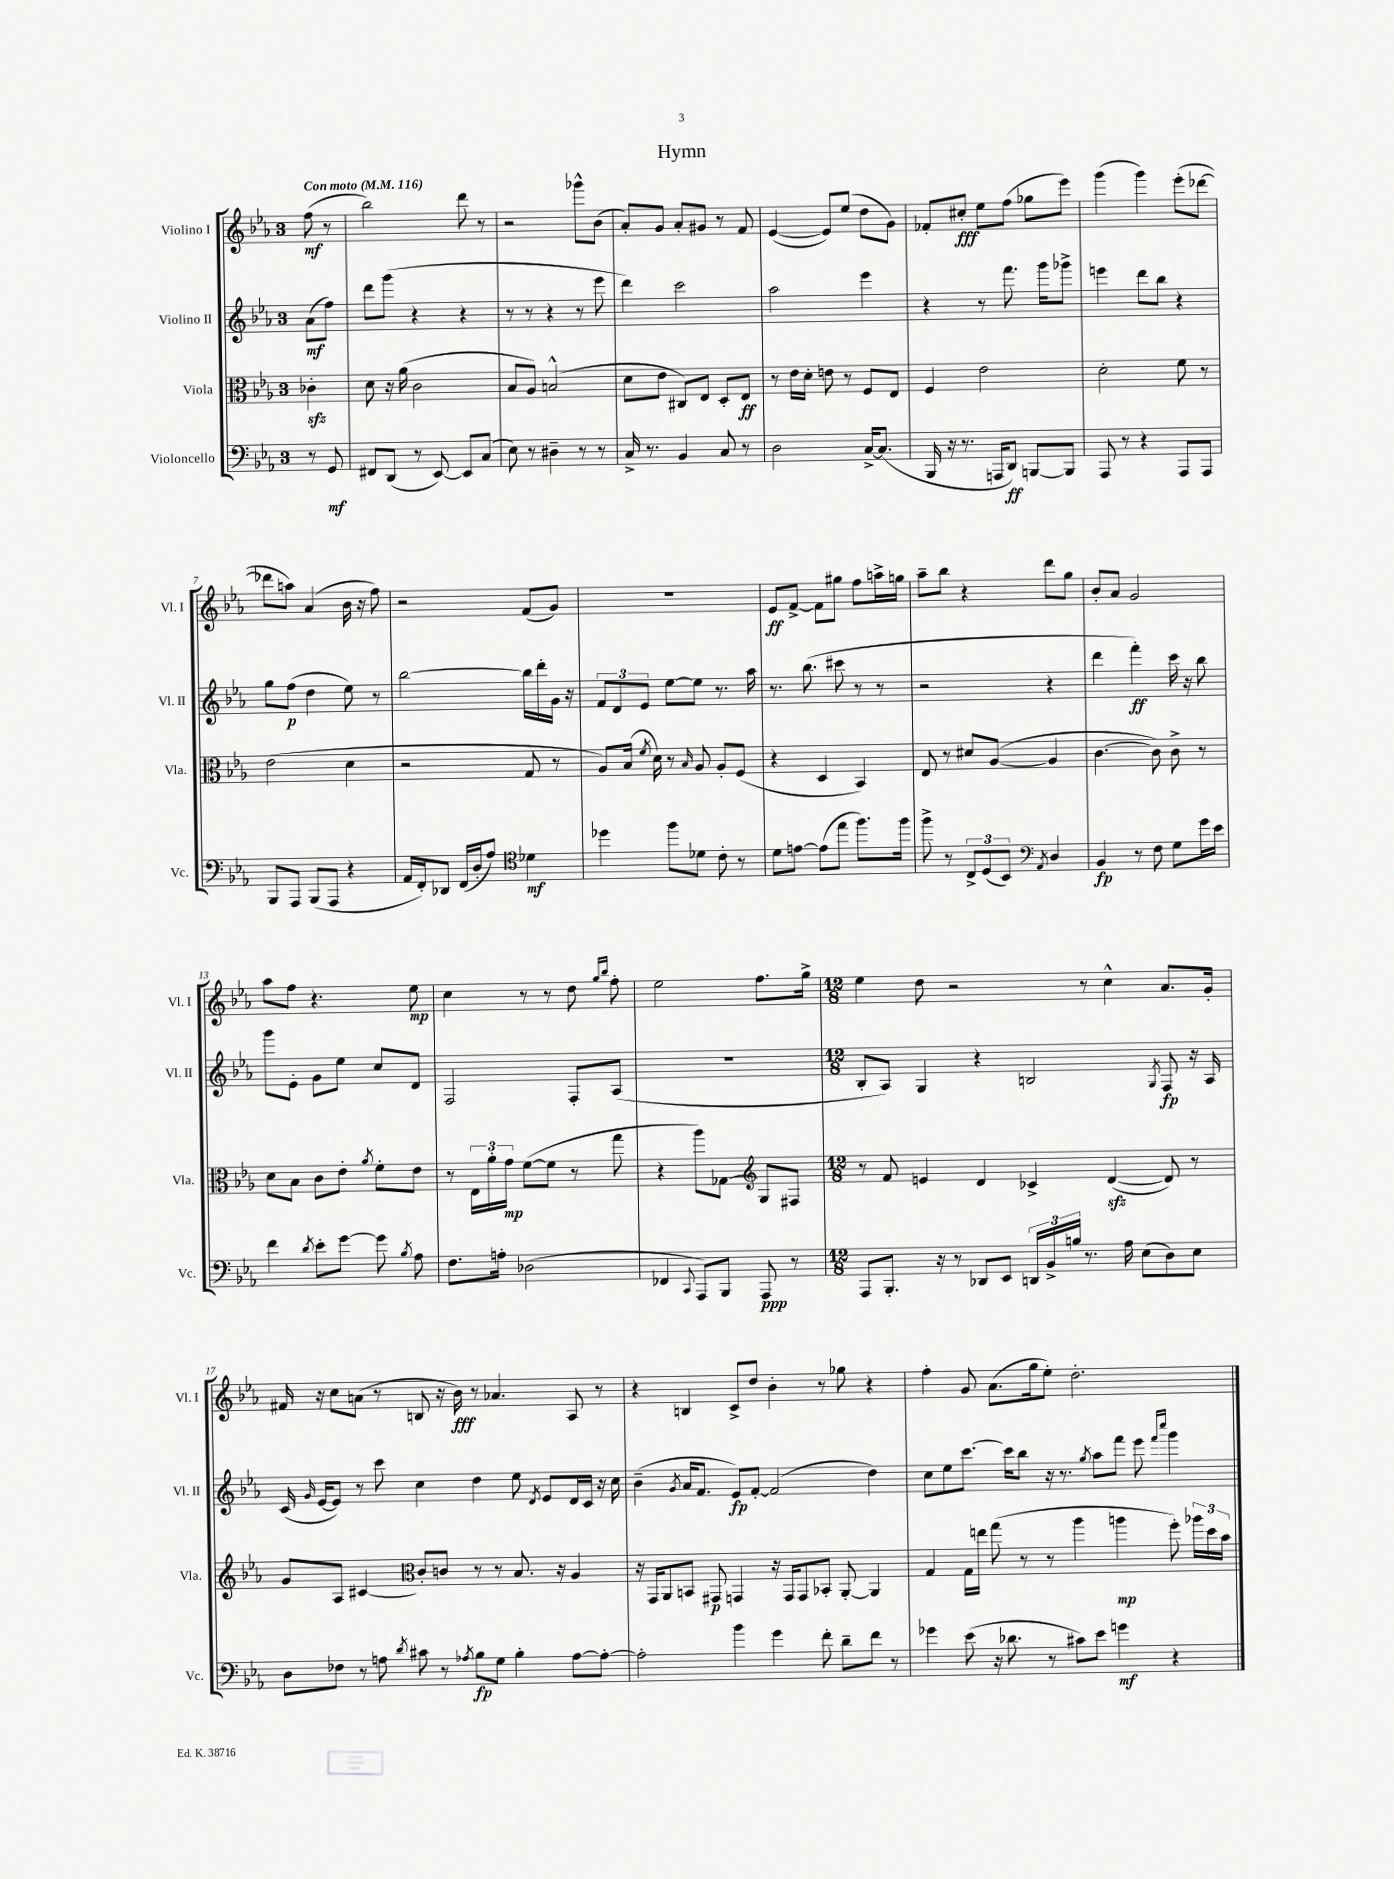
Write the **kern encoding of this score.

**kern	**dynam	**kern	**dynam	**kern	**dynam	**kern	**dynam
*part4	*part4	*part3	*part3	*part2	*part2	*part1	*part1
*staff4	*staff4	*staff3	*staff3	*staff2	*staff2	*staff1	*staff1
*I"Violoncello	*	*I"Viola	*	*I"Violino II	*	*I"Violino I	*
*I'Vc.	*	*I'Vla.	*	*I'Vl. II	*	*I'Vl. I	*
*clefF4	*	*clefC3	*	*clefG2	*	*clefG2	*
*k[b-e-a-]	*	*k[b-e-a-]	*	*k[b-e-a-]	*	*k[b-e-a-]	*
*M3/4	*	*M3/4	*	*M3/4	*	*M3/4	*
*MM116	*	*MM116	*	*MM116	*	*MM116	*
=	=	=	=	=	=	=	=
!	!	!	!	!	!	!LO:TX:a:B:t=Con moto	!
8r	.	4c-Xzz'\	.	(8a-\L	mf	(8ff\	mf
8GG/	mf	.	.	8ff\J)	.	8r	.
=1	=1	=1	=1	=1	=1	=1	=1
8FF#X/L	.	8d\	.	8ddd\L	.	2bb-\)	.
(8DD/J	.	16r	.	(8ggg\J	.	.	.
.	.	(16a-\	.	.	.	.	.
8r	.	2c\	.	4r	.	.	.
[8EE-/)	.	.	.	.	.	.	.
8EE-/L]	.	.	.	4r	.	8ddd\	.
(8C/J	.	.	.	.	.	8r	.
=2	=2	=2	=2	=2	=2	=2	=2
8E-\)	.	8B-/L	.	8r	.	2r	.
8r	.	8A-/J)	.	8r	.	.	.
4D#X~\	.	(2Bn^^/	.	4r	.	.	.
8r	.	.	.	8r	.	8ggg-X^^\L	.
8r	.	.	.	8eee-\	.	(8b-\J	.
=3	=3	=3	=3	=3	=3	=3	=3
16C^/	.	8d\L	.	4ddd\)	.	8a-'/L)	.
8.r	.	.	.	.	.	.	.
.	.	8e-\J	.	.	.	8g/J	.
4BB-/	.	8C#X/L)	.	2ccc\	.	8a-'/L	.
.	.	8E-/J	.	.	.	8g#X/J	.
8C/	.	8D'/L	.	.	.	8r	.
8r	.	8E-/J	ff	.	.	8f/	.
=4	=4	=4	=4	=4	=4	=4	=4
2D\	.	8r	.	2aa-\	.	([4e-/	.
.	.	16e-\LL	.	.	.	.	.
.	.	16d'\JJ	.	.	.	.	.
.	.	8en\	.	.	.	8e-/L])	.
.	.	8r	.	.	.	(8ee-/J	.
[16C^/KL	.	8F/L	.	4eee-\	.	8dd\L	.
(8.C/J]	.	.	.	.	.	.	.
.	.	8E-/J	.	.	.	8g\J)	.
=5	=5	=5	=5	=5	=5	=5	=5
16BBB-/	.	4F/	.	4r	.	8f-X'/L	.
16r	.	.	.	.	.	.	.
8.r	.	.	.	.	.	8cc#X'/J	fff
.	.	2e-\	.	8r	.	8ee-\L	.
16AAAn/KL	.	.	.	.	.	.	.
8DD/J)	ff	.	.	8.fff\	.	(8ff\J	.
[8BBBn/L	.	.	.	.	.	8gg-X\L	.
.	.	.	.	16ggg\KL	.	.	.
8BBB/J]	.	.	.	8ggg-X^\J	.	8eee-\J)	.
=6	=6	=6	=6	=6	=6	=6	=6
8AAA-/	.	2d'\	.	4eeen\	.	(4ggg\	.
8r	.	.	.	.	.	.	.
4r	.	.	.	8ddd\L	.	4ggg\)	.
.	.	.	.	8bb-\J	.	.	.
8AAA-/L	.	8f\	.	4r	.	(8eee-'\L	.
8AAA-/J	.	8r	.	.	.	[8ddd-X\J	.
!!LO:LB:g=z
=7	=7	=7	=7	=7	=7	=7	=7
8BBB-/L	.	(2e-\	.	8gg\L	.	8ddd-X\L]	.
8AAA-/J	.	.	.	(8ff\J	p	8aan\J)	.
(8BBB-/L	.	.	.	4dd\	.	(4a-/	.
8AAA-/J	.	.	.	.	.	.	.
4r	.	4d\	.	8ee-\)	.	16b-\	.
.	.	.	.	.	.	16r	.
.	.	.	.	8r	.	8ff\)	.
=8	=8	=8	=8	=8	=8	=8	=8
16AA-/LL	.	2r	.	[2bb-\	.	2r	.
16FF'/J)	.	.	.	.	.	.	.
8DD-X/J	.	.	.	.	.	.	.
(16FF/LL	.	.	.	.	.	.	.
16D'/J	.	.	.	.	.	.	.
8A-/J)	.	.	.	.	.	.	.
*clefC4	*	*	*	*	*	*	*
4d-X\	mf	8G/	.	16bb-\LL]	.	(8f/L	.
.	.	.	.	16ddd'\	.	.	.
.	.	8r	.	16g\JJ	.	8g/J)	.
.	.	.	.	16r	.	.	.
=9	=9	=9	=9	=9	=9	=9	=9
4dd-X\	.	8A-/L)	.	12f/L	.	2.r	.
.	.	.	.	12d/	.	.	.
.	.	(16B-/Jk	.	.	.	.	.
.	.	.	.	12e-/J	.	.	.
.	.	8qf/	.	.	.	.	.
.	.	16d\)	.	.	.	.	.
8ff\L	.	8r	.	[8ee-\L	.	.	.
.	.	16qqB-/	.	.	.	.	.
8d-X\J	.	8A-/	.	8ee-\J]	.	.	.
8c'\	.	8A-'/L	.	8.r	.	.	.
8r	.	(8F/J	.	.	.	.	.
.	.	.	.	16aa-\	.	.	.
=10	=10	=10	=10	=10	=10	=10	=10
8d\L	.	4r	.	8.r	.	8e-/L	ff
[8en\J	.	.	.	.	.	[8f^/J	.
.	.	.	.	(8.bb-\	.	.	.
(8e\L]	.	4D/	.	.	.	8f\L]	.
8ee-\J	.	.	.	8ccc#X\	.	8gg#X\J	.
8.ff\L)	.	4BB-/)	.	8r	.	8ff\L	.
.	.	.	.	8r	.	16aan^\L	.
16ff\Jk	.	.	.	.	.	16ggn\JJ	.
=11	=11	=11	=11	=11	=11	=11	=11
8ff^\	.	8E-/	.	2r	.	8aa-~\L	.
8r	.	8r	.	.	.	8bb-\J	.
12C^/L	.	8d#X/L	.	.	.	4r	.
(12D/	.	.	.	.	.	.	.
.	.	([8A-/J	.	.	.	.	.
12BB-/J)	.	.	.	.	.	.	.
8qE-/	.	.	.	.	.	.	.
4D/	.	4A-/]	.	4r	.	8ddd\L	.
.	.	.	.	.	.	8gg\J	.
=12	=12	=12	=12	=12	=12	=12	=12
*clefF4	*	*	*	*	*	*	*
4BB-/	fp	[4.c\	.	4ddd\	.	8b-'/L	.
.	.	.	.	.	.	8a-/J	.
8r	.	.	.	4fff'\)	ff	2g/	.
8F\	.	8c\])	.	.	.	.	.
8G\L	.	8c^\	.	16ccc\	.	.	.
.	.	.	.	16r	.	.	.
16g\L	.	8r	.	8bb-\	.	.	.
16e-\JJ	.	.	.	.	.	.	.
!!LO:LB:g=z
=13	=13	=13	=13	=13	=13	=13	=13
4f\	.	8d\L	.	8ggg\L	.	8aa-\L	.
.	.	8B-\J	.	8e-'\J	.	8ff\J	.
8qd/	.	.	.	.	.	.	.
8e-'\L	.	8c\L	.	8g\L	.	4.r	.
[8g\J	.	8e-'\J	.	8ee-\J	.	.	.
.	.	8qa-/	.	.	.	.	.
8g\]	.	8f'\L	.	8cc/L	.	.	.
8qB-/	.	.	.	.	.	.	.
8A-\	.	8e-\J	.	8d/J	.	8ee-\	mp
=14	=14	=14	=14	=14	=14	=14	=14
8.F\L	.	8r	.	2F/	.	4cc\	.
.	.	24E-\LL	.	.	.	.	.
.	.	24a-'\	.	.	.	.	.
16An'\Jk	.	.	.	.	.	.	.
.	.	24g\JJ	mp	.	.	.	.
(2D-X\	.	([8f\L	.	.	.	8r	.
.	.	8f\J]	.	.	.	8r	.
.	.	8r	.	8F'/L	.	8dd\	.
.	.	.	.	.	.	16qqgg/LL	.
.	.	.	.	.	.	16qqbb-/JJ	.
.	.	8gg\	.	(8A-/J	.	8ff'\	.
=15	=15	=15	=15	=15	=15	=15	=15
4FF-X/	.	4r	.	2.r	.	2ee-\	.
8qqCC/	.	.	.	.	.	.	.
8AAA-/L)	.	8aa-\L)	.	.	.	.	.
8BBB-/J	.	[8G-X\J	.	.	.	.	.
8AAA-/	ppp	8G-/L]	.	.	.	8.ff\L	.
8r	.	8F#X/J	.	.	.	.	.
.	.	.	.	.	.	16gg^\Jk	.
=16	=16	=16	=16	=16	=16	=16	=16
*	*	*clefG2	*	*	*	*	*
*M12/8	*	*M12/8	*	*M12/8	*	*M12/8	*
8AAA-/L	.	8r	.	8B-'/L	.	4ee-\	.
8.BBB-'/J	.	8f/	.	8A-/J)	.	.	.
.	.	4en/	.	4G/	.	8dd\	.
16r	.	.	.	.	.	.	.
8r	.	.	.	.	.	2r	.
8DD-X/L	.	4d/	.	4r	.	.	.
8EE-/J	.	.	.	.	.	.	.
24DDn/LL	.	4c-X^/	.	2Bn/	.	.	.
24BB-^/	.	.	.	.	.	.	.
24Bn/JJ	.	.	.	.	.	.	.
8.r	.	.	.	.	.	8r	.
.	.	([4dzz/	.	.	.	4cc^^\	.
16A-\	.	.	.	.	.	.	.
(8E-\L	.	.	.	.	.	.	.
.	.	.	.	8qG/	.	.	.
8D\)	.	8d/])	.	8F/	fp	8.a-/L	.
8E-\J	.	8r	.	16r	.	.	.
.	.	.	.	16A-/	.	16g'/Jk	.
!!LO:LB:g=z
=17	=17	=17	=17	=17	=17	=17	=17
8D\L	.	8g/L	.	(16c/	.	16f#X/	.
.	.	.	.	16qqg/	.	.	.
.	.	.	.	[16e-/KL	.	16r	.
8F-X\J	.	8A-/J	.	8e-/J])	.	8cc\L	.
8r	.	[4c#X/	.	8r	.	(8an\J	.
8An\	.	.	.	8ccc\	.	8r	.
8qd/	.	.	.	.	.	.	.
8c#X\	.	8c#'/L]	.	4cc\	.	8Bn/	.
8r	.	8cn/J	.	.	.	16r	.
.	.	.	.	.	.	16b-\)	fff
8qA-X/	.	.	.	.	.	.	.
8B-\L	fp	8r	.	4dd\	.	8r	.
8G\J	.	8r	.	.	.	4.a-X/	.
4B-'\	.	8.B-/	.	8ee-\	.	.	.
.	.	.	.	8qd/	.	.	.
.	.	.	.	8e-/L	.	.	.
.	.	16r	.	.	.	.	.
[8A-\L	.	4A-/	.	16d/L	.	8A-/	.
.	.	.	.	16c/JJ	.	.	.
8A-'\J_	.	.	.	16r	.	8r	.
.	.	.	.	16cc\	.	.	.
=18	=18	=18	=18	=18	=18	=18	=18
*	*	*clefC3	*	*	*	*	*
2A-'\]	.	16r	.	(4b-~\	.	4r	.
.	.	16GG/KL	.	.	.	.	.
.	.	8AA-/	.	.	.	.	.
.	.	.	.	8qg/	.	.	.
.	.	8BBn/J	.	16a-/KL	.	4Bn/	.
.	.	.	.	8.f/J	.	.	.
.	.	8GG#X/	p	.	.	.	.
4b-\	.	4GGn/	.	8e-/L)	fp	8c^/L	.
.	.	.	.	[8f'/J	.	8dd/J	.
4g\	.	16r	.	(2f/]	.	4b-'\	.
.	.	16GG/KL	.	.	.	.	.
.	.	8GG/	.	.	.	.	.
8f'\	.	8BB-X'/J	.	.	.	8r	.
8d~\L	.	[8AA-'/	.	.	.	8gg-X\	.
8f\J	.	4AA-/]	.	4dd\)	.	4r	.
8r	.	.	.	.	.	.	.
=19	=19	=19	=19	=19	=19	=19	=19
4g-X\	.	4G/	.	8cc\L	.	4ff'\	.
.	.	.	.	8ee-\	.	.	.
(8e-\	.	16G\LL	.	[8.ccc\J	.	8g/	.
.	.	16een\JJ	.	.	.	.	.
16r	.	(8gg\	.	.	.	(8.a-\L	.
8.d-X\	.	.	.	16ccc\KL]	.	.	.
.	.	8r	.	8bb-\J	.	.	.
.	.	.	.	.	.	16gg\k	.
8r	.	8r	.	16r	.	8ee-'\J)	.
.	.	.	.	8.r	.	.	.
8c#X\L)	.	4aa-\	.	.	.	2.dd'\	.
.	.	.	.	8qgg/	.	.	.
8e-\J	.	.	.	8aa-\L	.	.	.
4gn\	mf	4aan\	mp	8fff\J	.	.	.
.	.	.	.	8eee-\	.	.	.
.	.	.	.	16qqfff/LL	.	.	.
.	.	.	.	16qqcccc/JJ	.	.	.
4r	.	8ff'\)	.	4ggg\	.	.	.
.	.	24aa-X\LL	.	.	.	.	.
.	.	24dd\	.	.	.	.	.
.	.	24b-\JJ	.	.	.	.	.
==	==	==	==	==	==	==	==
*-	*-	*-	*-	*-	*-	*-	*-
